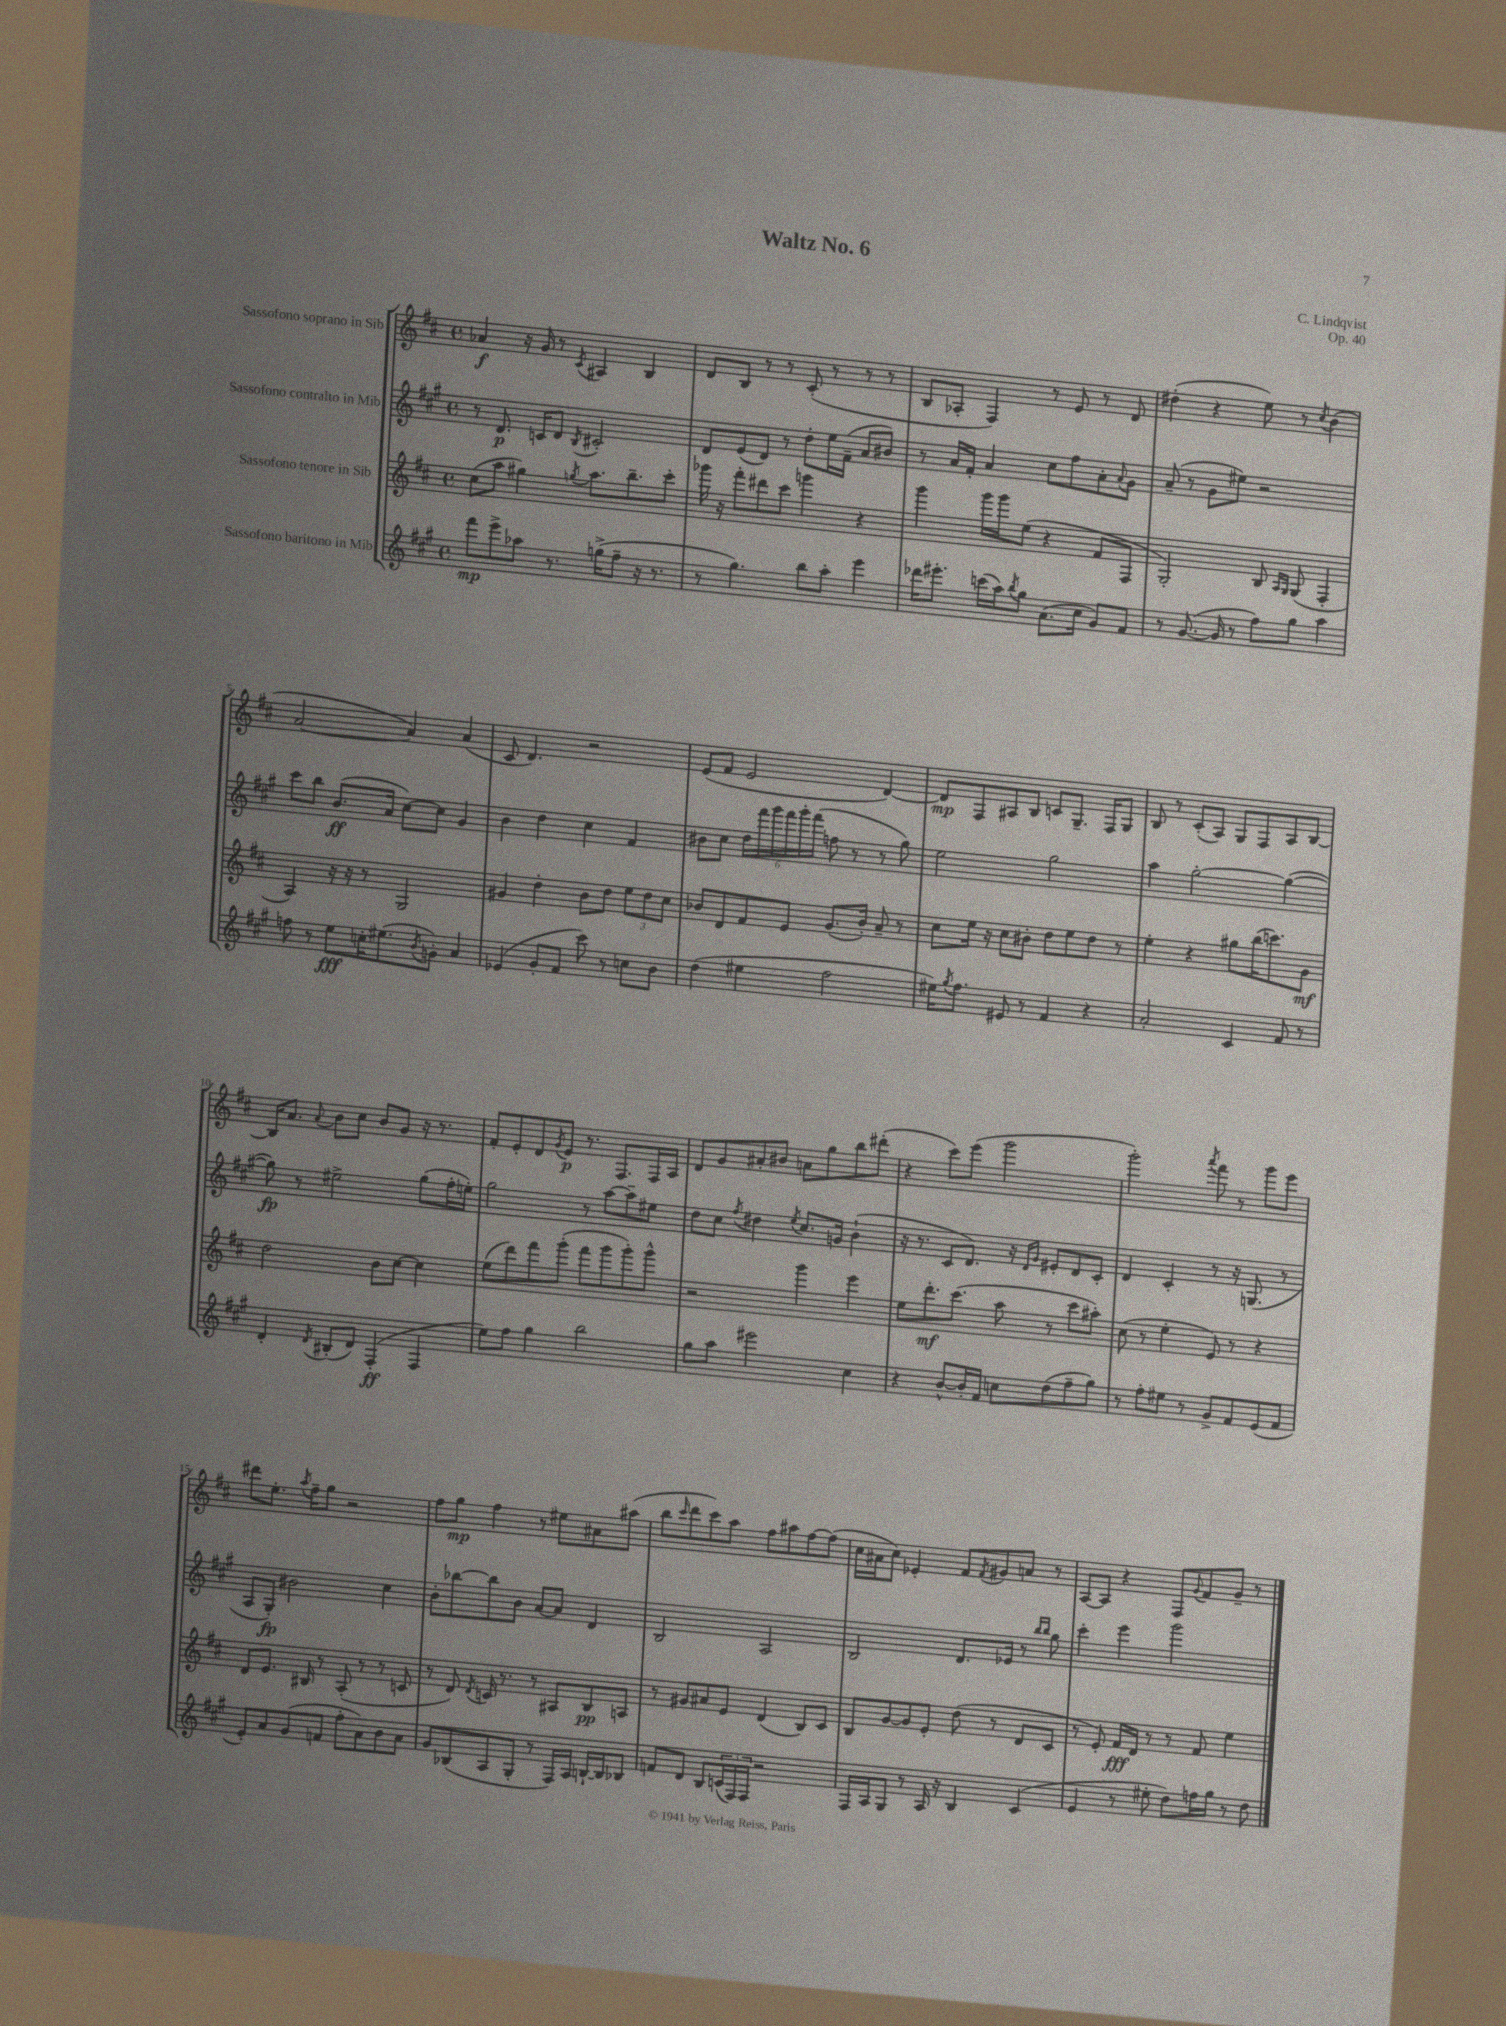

**kern	**kern	**kern	**kern
*staff4	*staff3	*staff2	*staff1
*clefG2	*clefG2	*clefG2	*clefG2
*k[f#c#g#]	*k[f#c#]	*k[f#c#g#]	*k[f#c#]
*M4/4	*M4/4	*M4/4	*M4/4
*met(c)	*met(c)	*met(c)	*met(c)
8fff#	(8cc#	8r	4a-
8eee^	8aa	8.d	.
8aa-	4gg#)	.	16r
.	.	16c	16g
8.r	.	8d	8r
.	8qgg	8qB	8qc#
.	8.aa	2c#'	4A#
(16gg^	.	.	.
8ff#~	.	.	.
.	8.bb~	.	.
16r	.	.	4B
8.r	.	.	.
.	8ccc#'	.	.
=	=	=	=
8r	16ggg-	8d	8d
.	16r	.	.
4.gg#)	8fff#'	(8e	8B
.	8ddd#	8d)	8r
.	8ccc#	8r	8r
8bb	4ggg	8dd'	(8c#'
8aa'	.	16ee	8r
.	.	(16f#~	.
4eee	4r	8a	8r
.	.	8b#)	8r
=	=	=	=
16ddd-	4ggg	8r	8B
8.eee#'	.	.	.
.	.	16a	8A-'
.	.	16f#'	.
(16ccc	16ggg	4a	4F#)
16aa)	16ggg	.	.
8qbb	.	.	.
8gg#	(8ee	.	.
(8.a	4r	8cc#	8r
.	.	8ff#	8e
16cc#	.	.	.
8g#)	8f#	8a'	8r
.	.	8qqa	.
8f#	8F#	8g#	8d
=	=	=	=
8r	2G')	(8a~	(4dd#'
([8.g#	.	8r	.
.	.	8g#	4r
16g#]	.	.	.
8r	.	8ee#)	.
8ff#)	8B	2r	8ee)
.	16qqA	.	.
.	16qqG	.	.
8gg#	(8G	.	8r
.	.	.	8qcc#
4aa	4F#'	.	(4b
=	=	=	=
8ff	4A)	8ccc#	[2a
8r	.	8bb	.
8ee	16r	(8.b	.
.	16r	.	.
16cc'	8r	.	.
(8.ee#	.	16a	.
.	2G	[8cc#)	4a])
8qb	.	.	.
8g')	.	8cc#]	.
4a	.	4g#	(4a
=	=	=	=
(4e-	4g#	4b	8c#
.	.	.	4.d)
8g#'	4dd'	4dd	.
8f#	.	.	.
8ccc#)	8b	4cc#	2r
8r	8dd	.	.
8cc	12ee	4f#	.
.	12dd	.	.
8b	.	.	.
.	12cc#	.	.
=	=	=	=
(4dd	8b-	8b#	(8e
.	8d	8cc#	8f#
4ee#	8f#	24dd	2e
.	.	24fff#	.
.	.	24ggg#	.
.	8e	24fff#	.
.	.	24ggg#'	.
.	.	(24fff#	.
2ff#	(8.g	8ff	.
.	.	8r	.
.	16b-')	.	.
.	8a~	8r	[4d)
.	8r	8gg#)	.
=	=	=	=
16ee#)	8cc#	2ee	8d]
8qgg#	.	.	.
8.ff#	.	.	.
.	16ee	.	8F#
.	16r	.	.
8e#	8cc#	.	8A#
8r	8b#'	.	8B
4f#	8dd	2gg#	8c
.	8ee	.	8.G~
4r	8dd	.	.
.	.	.	16F#
.	8r	.	8G
=	=	=	=
2a'	4ee'	4aa	8B
.	.	.	8r
.	4r	[2gg#'	(8c#'
.	.	.	8A)
4c#	8gg#	.	8G
.	(16bb	.	8F#
.	8.ccc)	.	.
8f#	.	(4gg#_	8A
8r	8g	.	[8B
=	=	=	=
4d'	2dd	8gg#])	16B]
.	.	.	8.a
.	.	8r	.
8qd	.	.	8qqa
(8B#'	.	2ee#^	8b
8d)	.	.	8cc#
(4F#'	8b	.	8b
.	[8cc#	.	8g
4F#	4cc#]	(8gg#	16r
.	.	.	8.r
.	.	16ff#'	.
.	.	16ee')	.
=	=	=	=
8ee)	(8ee	2gg#	8f#'
8ff#	8ddd)	.	8e'
4gg#	8fff#	.	8d
.	.	.	8qg
.	(8ggg'	.	8e
2bb	8fff#	8r	8.r
.	8ggg	[8aa	.
.	.	.	8.F#
.	8ggg')	8aa~]	.
.	8ggg^^	8ee#	16F#
.	.	.	16A
=	=	=	=
8gg#	2r	8dd	8d
8aa	.	8cc#	8g
.	.	8qff#	.
2eee#	.	4dd#	8a#'
.	.	.	8b#
.	.	8qee	.
.	4ggg	8.cc#	8a
.	.	.	8gg
.	.	16g	.
4cc#	4eee	(4b`	8bb
.	.	.	(8ddd#'
=	=	=	=
4r	8ee	16r	4r
.	.	8.r	.
.	8.ddd'	.	.
[8b^^	.	8c#	8ccc#)
.	(8.ccc#	.	.
16b']	.	8.d)	(8eee
16f#	.	.	.
8cc	8aa	.	2ggg
.	.	16r	.
.	.	16qqd	.
.	.	16qqg#	.
(8dd	8r	8e#'	.
8ff#~	8ccc#	8d	.
8gg#)	8aa#')	8c#'	.
=	=	=	=
8r	(8cc#	4d	2ggg')
8ff#'	8r	.	.
8ee#	4ee'	4c#'	.
8r	.	.	.
.	.	.	8qaaa
8g#^	8e)	8r	8fff#
8f#	8r	16r	8r
.	.	(8.G	.
(8e	4r	.	8ggg
8f#	.	8r	8eee
=	=	=	=
8e')	8d	8A	8ddd#
8a	8.e	8G#')	8.ee'
(8g#	.	2b#	.
.	.	.	8qaa
.	16B#	.	16ff#~
8f	8r	.	8gg
8ff#'	(8A'	.	2r
8a)	8r	.	.
8b	8r	4cc#	.
8a	8c	.	.
=	=	=	=
8g#	8r	8b'	8ff#
(8B-	8d)	[8bb-	8gg
.	8qd	.	.
8A	16c	8bb-]	4ff#
.	8.r	.	.
8G#'	.	8b	.
8r	8r	[8a	8r
16F#)	8A#	8a]	8ee#
16A	.	.	.
[16B`	8B	4d	8a#
16B]	.	.	.
8B-	8A	.	(8aa#
=	=	=	=
8f	8r	2B	8bb
.	.	.	16qqccc#
8d	8g#	.	8ddd
8B	8a#	.	8ccc#)
(24c	8e	.	8aa
24F#)	.	.	.
24F#	.	.	.
2r	(4d	2A	8ff#
.	.	.	8aa#
.	8B)	.	[8ff#
.	8c#	.	(8ff#]
=	=	=	=
16F#	8B	2B	16cc#
16A	.	.	16a#
8G#	[8g	.	8cc#)
8r	8g]	.	4e-'
16A	8e'	.	.
16r	.	.	.
4B	(8dd	8.d	8f#
.	.	.	8qf#
.	8r	.	8g#
.	.	16e-	.
(4c#	8d	8r	8a
.	.	16qqbb	.
.	.	16qqbb	.
.	8c#	8gg#	8r
=	=	=	=
4e	8r	4ccc#'	[8A
.	8e')	.	8A]
8r	16f#	4eee	4r
.	16d	.	.
8ee#'	8r	.	.
8dd)	8r	2ggg#	8F#
.	.	.	8qqg
16ff	8f#	.	8f#
16gg#	.	.	.
8r	4ee	.	8g~
8dd	.	.	8r
==	==	==	==
*-	*-	*-	*-
